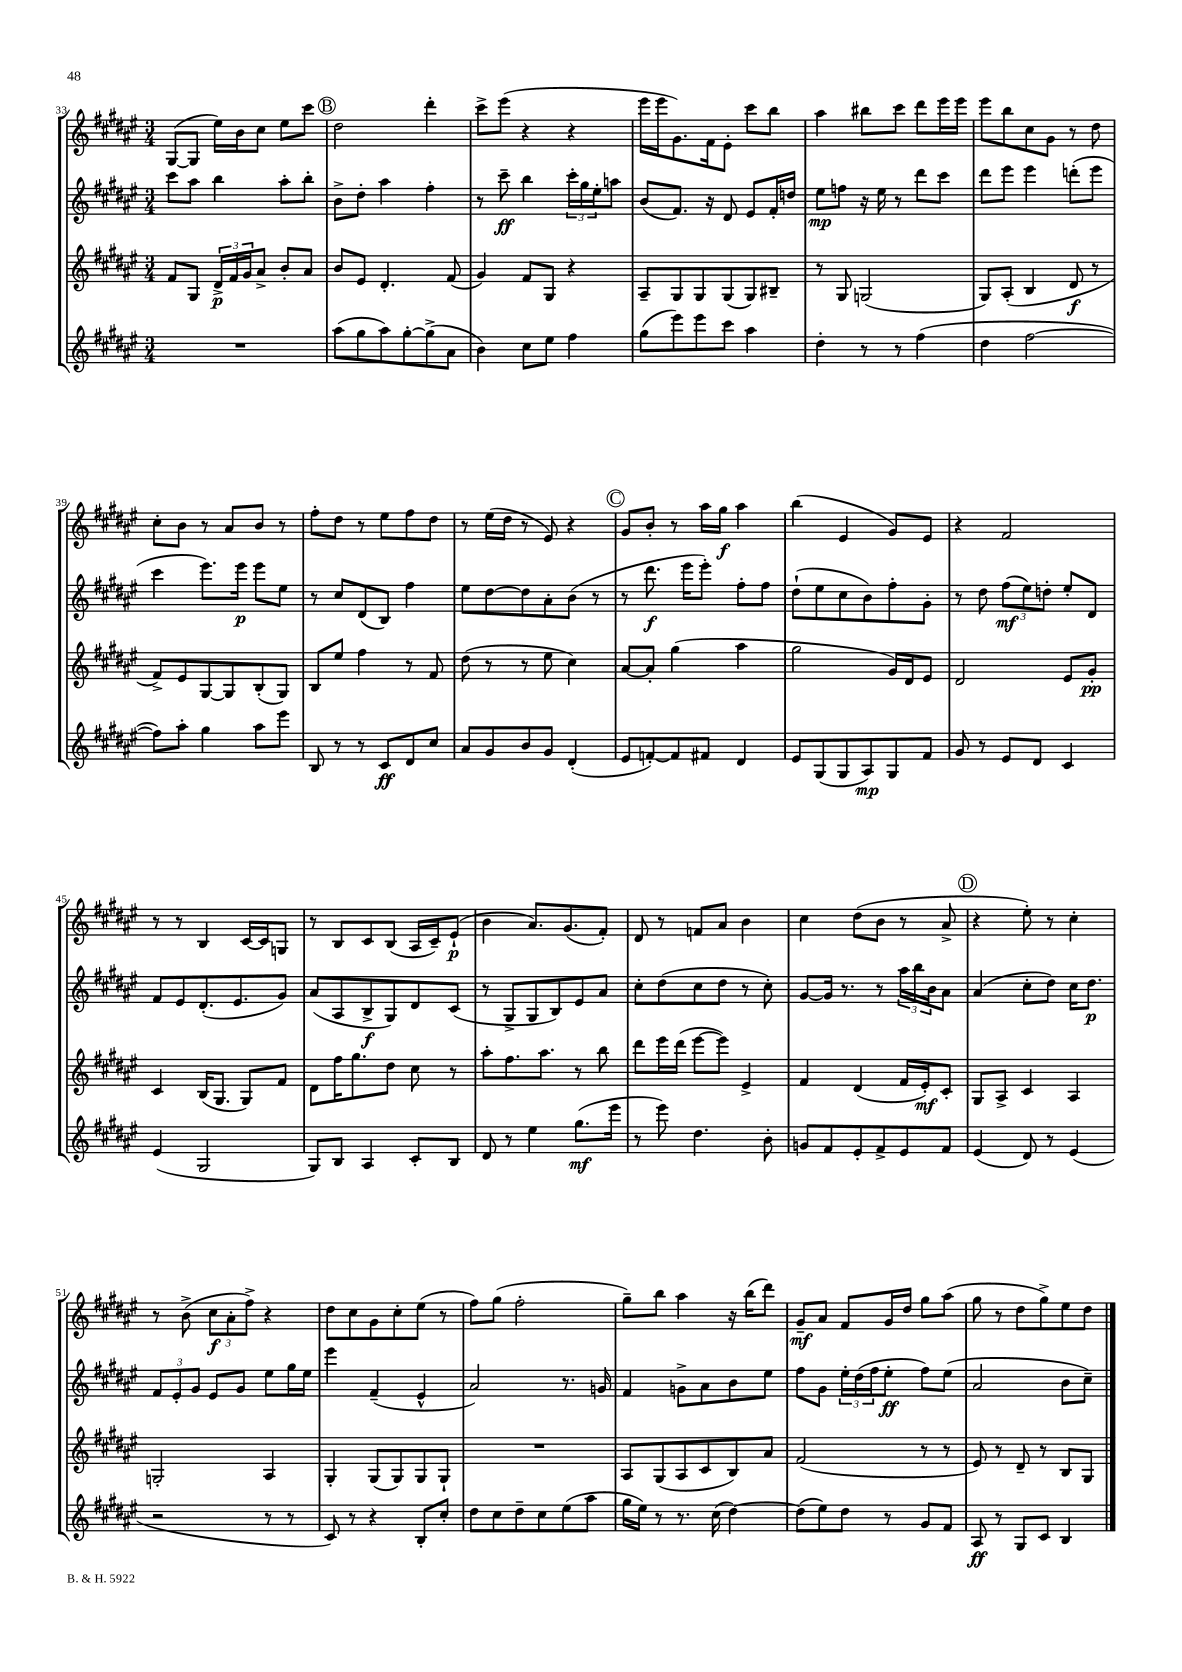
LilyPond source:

<<
\new StaffGroup <<
\new Staff = "s0" {
    \clef treble \key fis \major \numericTimeSignature \time 3/4
    gis8~( gis8 eis''16) b'16 cis''8 eis''8 cis'''8 |
    \mark \markup { \circle "B" } dis''2 dis'''4-. |
    cis'''8-> eis'''8( r4 r4 |
    eis'''16 eis'''16 gis'8.) fis'16 eis'8-. cis'''8 b''8 |
    ais''4 bis''8 cis'''8 dis'''8 eis'''16 eis'''16 |
    eis'''8 b''8 cis''8 gis'8 r8 dis''8 |
    cis''8-. b'8 r8 ais'8 b'8 r8 |
    fis''8-. dis''8 r8 eis''8 fis''8 dis''8 |
    r8 eis''16( dis''16 r8 eis'8) r4 |
    \mark \markup { \circle "C" } gis'8 b'8-. r8 ais''16 gis''16\f ais''4 |
    b''4( eis'4 gis'8) eis'8 |
    r4 fis'2 |
    r8 r8 b4 cis'16~ cis'16 g8 |
    r8 b8 cis'8 b8( ais16 cis'16--) eis'8-!\p( |
    b'4 ais'8.) gis'8.( fis'8-.) |
    dis'8 r8 f'8 ais'8 b'4 |
    cis''4 dis''8( b'8 r8 ais'8-> |
    \mark \markup { \circle "D" } r4 eis''8-.) r8 cis''4-. |
    r8 b'8->( \tuplet 3/2 { cis''8\f ais'8-. fis''8->) } r4 |
    dis''8 cis''8 gis'8 cis''8-. eis''8( r8 |
    fis''8) gis''8( fis''2-. |
    gis''8--) b''8 ais''4 r16 b''16( dis'''8) |
    gis'8--\mf ais'8 fis'8 gis'16 dis''16 gis''8 ais''8( |
    gis''8 r8 dis''8 gis''8->) eis''8 dis''8 \bar "|." |
}
\new Staff = "s1" {
    \clef treble \key fis \major \numericTimeSignature \time 3/4
    cis'''8 ais''8 b''4 ais''8-. b''8-. |
    \mark \markup { \circle "B" } b'8-> dis''8-. ais''4 fis''4-. |
    r8 cis'''8--\ff b''4 \tuplet 3/2 { cis'''16-. gis''16 eis''16-. } a''8 |
    b'8( fis'8.) r16 dis'8 eis'8 fis'16-. d''16 |
    eis''8\mp f''8 r16 eis''16 r8 dis'''8 cis'''8 |
    dis'''8 eis'''8 eis'''4 d'''8-.( eis'''8 |
    cis'''4 eis'''8.) eis'''16\p eis'''8 eis''8 |
    r8 cis''8 dis'8( b8) fis''4 |
    eis''8 dis''8~ dis''8 ais'8-. b'8( r8 |
    \mark \markup { \circle "C" } r8 dis'''8.\f eis'''16 eis'''8-.) fis''8-. fis''8 |
    dis''8-!( eis''8 cis''8 b'8) fis''8-. gis'8-. |
    r8 dis''8 \tuplet 3/2 { fis''8\mf( eis''8) d''8-. } eis''8-. dis'8 |
    fis'8 eis'8 dis'8.-.( eis'8. gis'8) |
    ais'8( ais8 b8->\f gis8) dis'8 cis'8( |
    r8 gis8-> gis8 b8) eis'8 ais'8 |
    cis''8-. dis''8( cis''8 dis''8 r8 cis''8-.) |
    gis'8~ gis'16 r8. r8 \tuplet 3/2 { ais''16 b''16 b'16 } ais'8 |
    \mark \markup { \circle "D" } ais'4( cis''8-. dis''8) cis''16 dis''8.\p |
    \tuplet 3/2 { fis'8 eis'8-. gis'8 } eis'8 gis'8 eis''8 gis''16 eis''16 |
    eis'''4 fis'4--( eis'4-^ |
    ais'2) r8. g'16 |
    fis'4 g'8-> ais'8 b'8 eis''8 |
    fis''8 gis'8 \tuplet 3/2 { eis''16-. dis''16( fis''16 } eis''8-.\ff fis''8) eis''8( |
    ais'2 b'8 cis''8--) \bar "|." |
}
\new Staff = "s2" {
    \clef treble \key fis \major \numericTimeSignature \time 3/4
    fis'8 gis8 \tuplet 3/2 { dis'16->\p fis'16 gis'16 } ais'8-> b'8-. ais'8 |
    \mark \markup { \circle "B" } b'8 eis'8 dis'4.-. fis'8( |
    gis'4) fis'8 gis8 r4 |
    ais8-- gis8 gis8 gis8( gis8) bis8-- |
    r8 gis8 g2( |
    gis8) ais8-.( b4 dis'8\f r8 |
    fis'8->) eis'8 gis8~ gis8 b8-.( gis8) |
    b8 eis''8 fis''4 r8 fis'8 |
    dis''8( r8 r8 eis''8 cis''4) |
    \mark \markup { \circle "C" } ais'8~ ais'8-. gis''4( ais''4 |
    gis''2 gis'16) dis'16 eis'8 |
    dis'2 eis'8 gis'8-.\pp |
    cis'4 b16( gis8. gis8) fis'8 |
    dis'8 fis''16 gis''8. dis''8 cis''8 r8 |
    ais''8-. fis''8. ais''8. r8 b''8 |
    dis'''8 eis'''16 dis'''16( eis'''8~ eis'''8) eis'4-> |
    fis'4 dis'4( fis'16 eis'16-.\mf) cis'8-. |
    \mark \markup { \circle "D" } gis8 ais8-> cis'4 ais4 |
    g2-. ais4 |
    gis4-. gis8( gis8) gis8 gis8-! |
    R2. |
    ais8 gis8( ais8 cis'8 b8) ais'8 |
    fis'2( r8 r8 |
    eis'8) r8 dis'8-- r8 b8 gis8 \bar "|." |
}
\new Staff = "s3" {
    \clef treble \key fis \major \numericTimeSignature \time 3/4
    R2. |
    \mark \markup { \circle "B" } ais''8( gis''8 ais''8) gis''8~-. gis''8->( ais'8 |
    b'4) cis''8 eis''8 fis''4 |
    gis''8( eis'''8) eis'''8 cis'''8 ais''4 |
    dis''4-. r8 r8 fis''4( |
    dis''4 fis''2~ |
    fis''8) ais''8-. gis''4 ais''8 eis'''8 |
    b8 r8 r8 cis'8\ff dis'8 cis''8 |
    ais'8 gis'8 b'8 gis'8 dis'4-.( |
    \mark \markup { \circle "C" } eis'8 f'8~-.) f'8 fis'8 dis'4 |
    eis'8 gis8( gis8 ais8\mp) gis8 fis'8 |
    gis'8 r8 eis'8 dis'8 cis'4 |
    eis'4( gis2 |
    gis8) b8 ais4 cis'8-. b8 |
    dis'8 r8 eis''4 gis''8.\mf( eis'''16 |
    r8 eis'''8) dis''4. b'8-. |
    g'8 fis'8 eis'8-. fis'8-> eis'8 fis'8 |
    \mark \markup { \circle "D" } eis'4( dis'8) r8 eis'4( |
    r2 r8 r8 |
    cis'8) r8 r4 b8-. cis''8-. |
    dis''8 cis''8 dis''8-- cis''8 eis''8( ais''8 |
    gis''16 eis''16) r8 r8. cis''16( dis''4~) |
    dis''8( eis''8) dis''8 r8 gis'8 fis'8 |
    ais8\ff r8 gis8 cis'8 b4 \bar "|." |
}
>>
>>
\layout { \context { \Score currentBarNumber = #33 } }
